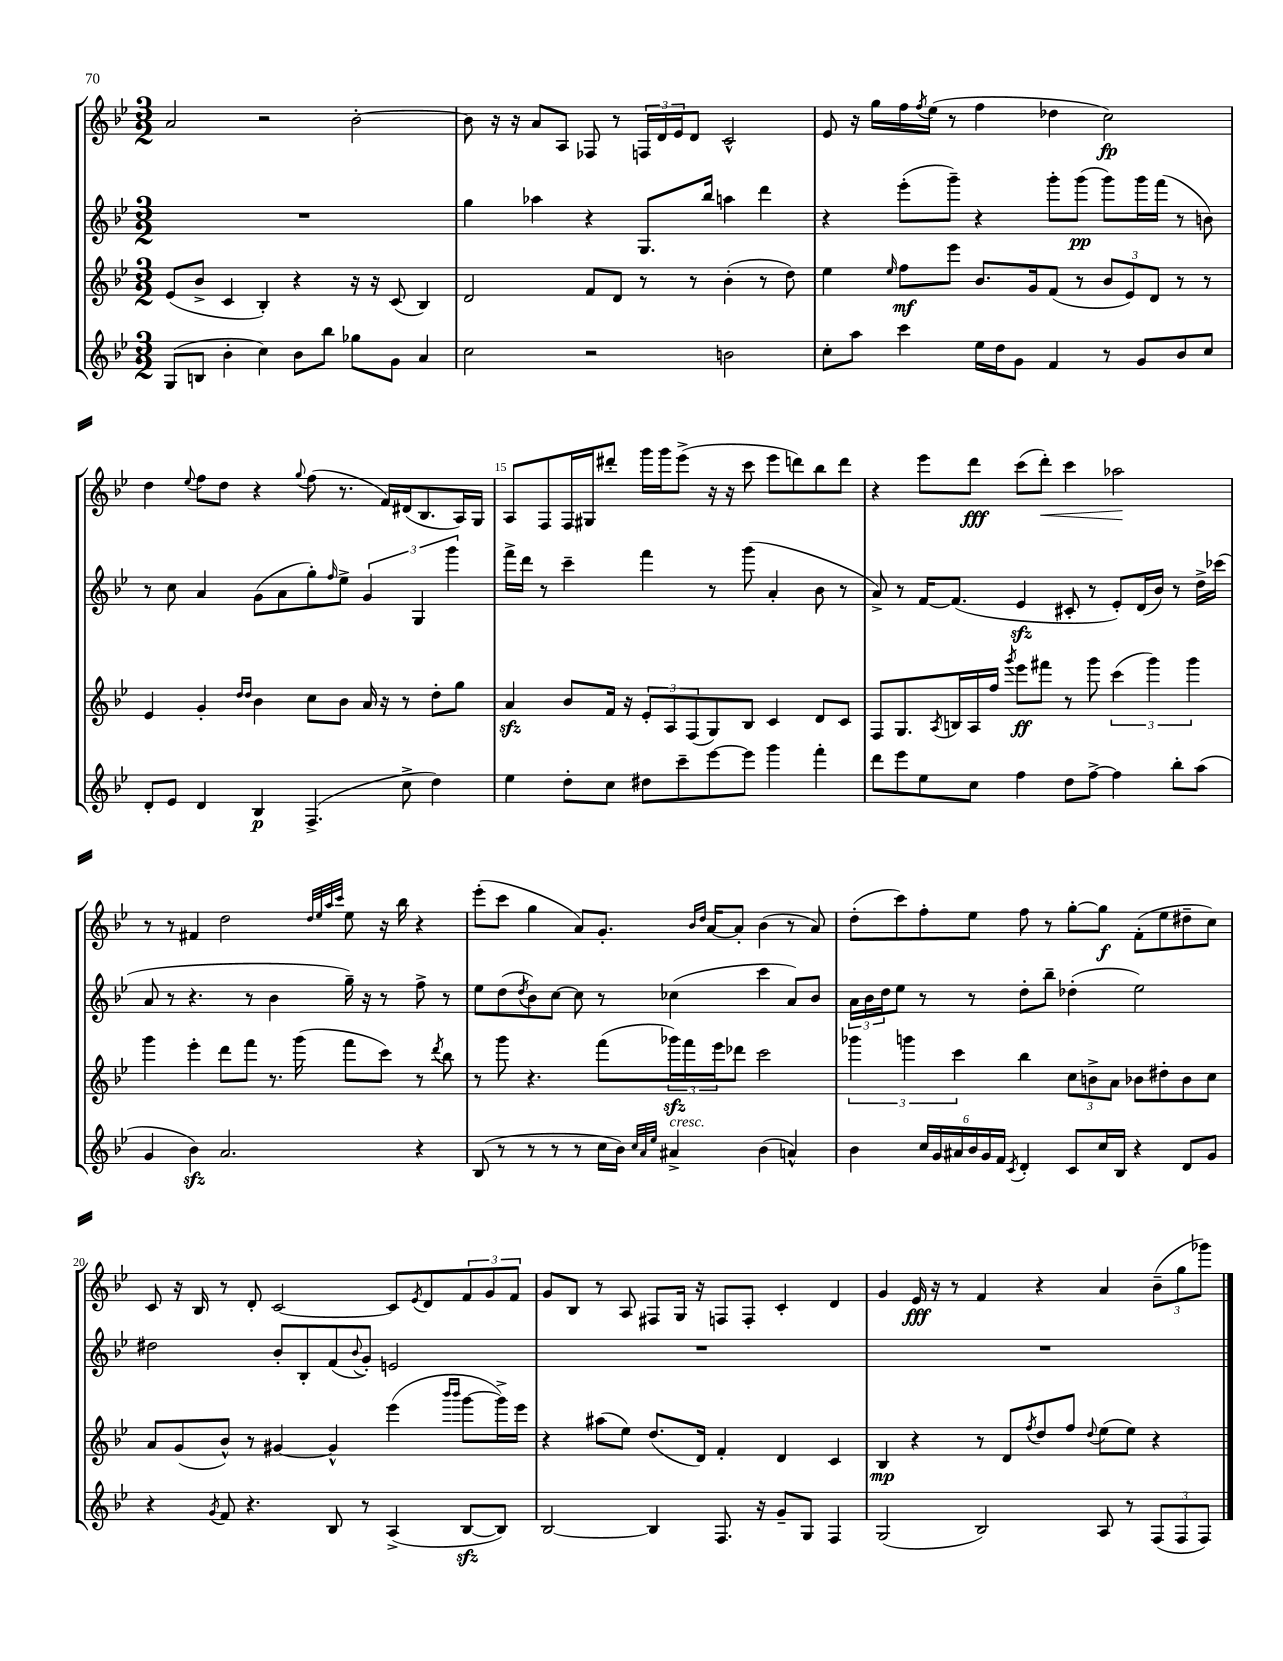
<<
\new StaffGroup <<
\new Staff = "s0" {
    \clef treble \key bes \major \numericTimeSignature \time 3/2
    a'2 r2 bes'2~-. |
    bes'8 r16 r16 a'8 a8 fes8 r8 \tuplet 3/2 { f16 d'16 ees'16 } d'8 c'2-^ |
    ees'8 r16 g''16 f''16 \acciaccatura { f''8 } ees''16( r8 f''4 des''4 c''2\fp) |
    d''4 \appoggiatura { ees''8 } f''8 d''8 r4 \appoggiatura { g''8 } f''8( r8. f'16) dis'16( bes8. a16) g16 |
    a8 f8 f16 gis16 dis'''8-. g'''16 g'''16 ees'''8->( r16 r16 c'''8 ees'''8 d'''8) bes''8 d'''8 |
    r4 ees'''8 d'''8\fff c'''8( d'''8-.\<) c'''4 aes''2\! |
    r8 r8 fis'4 d''2 \grace { d''32 ees''32 a''32 c'''32 } ees''8 r16 bes''16 r4 |
    ees'''8-.( c'''8 g''4 a'8) g'8.-. \grace { bes'16 d''16 } a'16~ a'8-. bes'4( r8 a'8) |
    d''8-.( c'''8) f''8-. ees''8 f''8 r8 g''8~-. g''8\f f'8-.( ees''8 dis''8-- c''8) |
    c'8 r16 bes16 r8 d'8-. c'2~ c'8 \acciaccatura { ees'8 } d'8 \tuplet 3/2 { f'8 g'8 f'8 } |
    g'8 bes8 r8 a8 fis8 g16 r16 f8 f8-. c'4-. d'4 |
    g'4 ees'16\fff r16 r8 f'4 r4 a'4 \tuplet 3/2 { bes'8--( g''8 ges'''8) } \bar "|." |
}
\new Staff = "s1" {
    \clef treble \key bes \major \numericTimeSignature \time 3/2
    R1. |
    g''4 aes''4 r4 g8. bes''16 a''4 d'''4 |
    r4 ees'''8-.( g'''8--) r4 g'''8-. g'''8\pp( g'''8) g'''16 f'''16( r8 b'8) |
    r8 c''8 a'4 g'8( a'8 g''8-.) \grace { f''16 } ees''8-> \tuplet 3/2 { g'4 g4 g'''4 } |
    f'''16-> d'''16 r8 c'''4-- f'''4 r8 g'''8( a'4-. bes'8 r8 |
    a'8->) r8 f'16~ f'8.( ees'4\sfz cis'8-. r8 ees'8-.) d'16( bes'16) r8 d''16-> ces'''16( |
    a'8 r8 r4. r8 bes'4 g''16--) r16 r8 f''8-> r8 |
    ees''8 d''8( \acciaccatura { d''8 } bes'8) c''8~ c''8 r8 ces''4( c'''4 a'8) bes'8 |
    \tuplet 3/2 { a'16 bes'16 d''16 } ees''8 r8 r8 d''8-. bes''8-- des''4-.( ees''2) |
    dis''2 bes'8-. bes8-. f'8( \appoggiatura { bes'8 } g'8-.) e'2 |
    R1. |
    R1. \bar "|." |
}
\new Staff = "s2" {
    \clef treble \key bes \major \numericTimeSignature \time 3/2
    ees'8( bes'8-> c'4 bes4-.) r4 r16 r16 c'8( bes4) |
    d'2 f'8 d'8 r8 r8 bes'4-.( r8 d''8) |
    ees''4 \grace { ees''16 } f''8\mf ees'''8 bes'8. g'16 f'8( r8 \tuplet 3/2 { bes'8 ees'8) d'8 } r8 r8 |
    ees'4 g'4-. \grace { d''16 d''16 } bes'4 c''8 bes'8 a'16 r16 r8 d''8-. g''8 |
    a'4\sfz bes'8 f'16 r16 \tuplet 3/2 { ees'8-. a8 f8( } g8) bes8 c'4 d'8 c'8 |
    f8 g8. \acciaccatura { a8 } b16 a16 f''16 \acciaccatura { g'''8 } ees'''8\ff fis'''8 r8 g'''8 \tuplet 3/2 { c'''4( g'''4) g'''4 } |
    g'''4 ees'''4-. d'''8 f'''8 r8. g'''16( f'''8 c'''8) r8 \acciaccatura { d'''8 } bes''8 |
    r8 g'''8 r4. f'''8( \tuplet 3/2 { ges'''16\sfz) f'''16 ees'''16 } des'''8 c'''2 |
    \tuplet 3/2 { ges'''4 g'''4 c'''4 } bes''4 \tuplet 3/2 { c''8 b'8-> a'8 } bes'8 dis''8-. bes'8 c''8 |
    a'8 g'8( bes'8-^) r8 gis'4~ gis'4-^ ees'''4( \grace { bes'''16 bes'''16 } g'''8~ g'''16->) ees'''16 |
    r4 ais''8( ees''8) d''8.( d'16) f'4-. d'4 c'4 |
    bes4\mp r4 r8 d'8 \acciaccatura { f''8 } d''8 f''8 \appoggiatura { d''8 } ees''8( ees''8) r4 \bar "|." |
}
\new Staff = "s3" {
    \clef treble \key bes \major \numericTimeSignature \time 3/2
    g8( b8 bes'4-. c''4) bes'8 bes''8 ges''8 g'8 a'4 |
    c''2 r2 b'2 |
    c''8-. a''8 c'''4 ees''16 d''16 g'8 f'4 r8 g'8 bes'8 c''8 |
    d'8-. ees'8 d'4 bes4\p f4.->( c''8-> d''4) |
    ees''4 d''8-. c''8 dis''8 c'''8-- ees'''8~ ees'''8 g'''4 f'''4-. |
    d'''8 ees'''8 ees''8 c''8 f''4 d''8 f''8~-> f''4 bes''8-. a''8( |
    g'4 bes'4\sfz) a'2. r4 |
    bes8( r8 r8 r8 r8 c''16 bes'16) \grace { c''32 a'32 ees''32 } ais'4->^\markup { \italic "cresc." } bes'4( a'4-^) |
    bes'4 \tuplet 6/4 { c''16 g'16 ais'16 bes'16 g'16 f'16 } \acciaccatura { c'8 } d'4-. c'8 c''16 bes16 r4 d'8 g'8 |
    r4 \acciaccatura { g'8 } f'8 r4. bes8 r8 a4->( bes8~\sfz bes8) |
    bes2~ bes4 f8. r16 g'8-- g8 f4 |
    g2( bes2) a8 r8 \tuplet 3/2 { f8( f8 f8) } \bar "|." |
}
>>
>>
\layout { \context { \Score currentBarNumber = #11 \override BarNumber.break-visibility = ##(#f #t #t) barNumberVisibility = #(every-nth-bar-number-visible 5) } }
